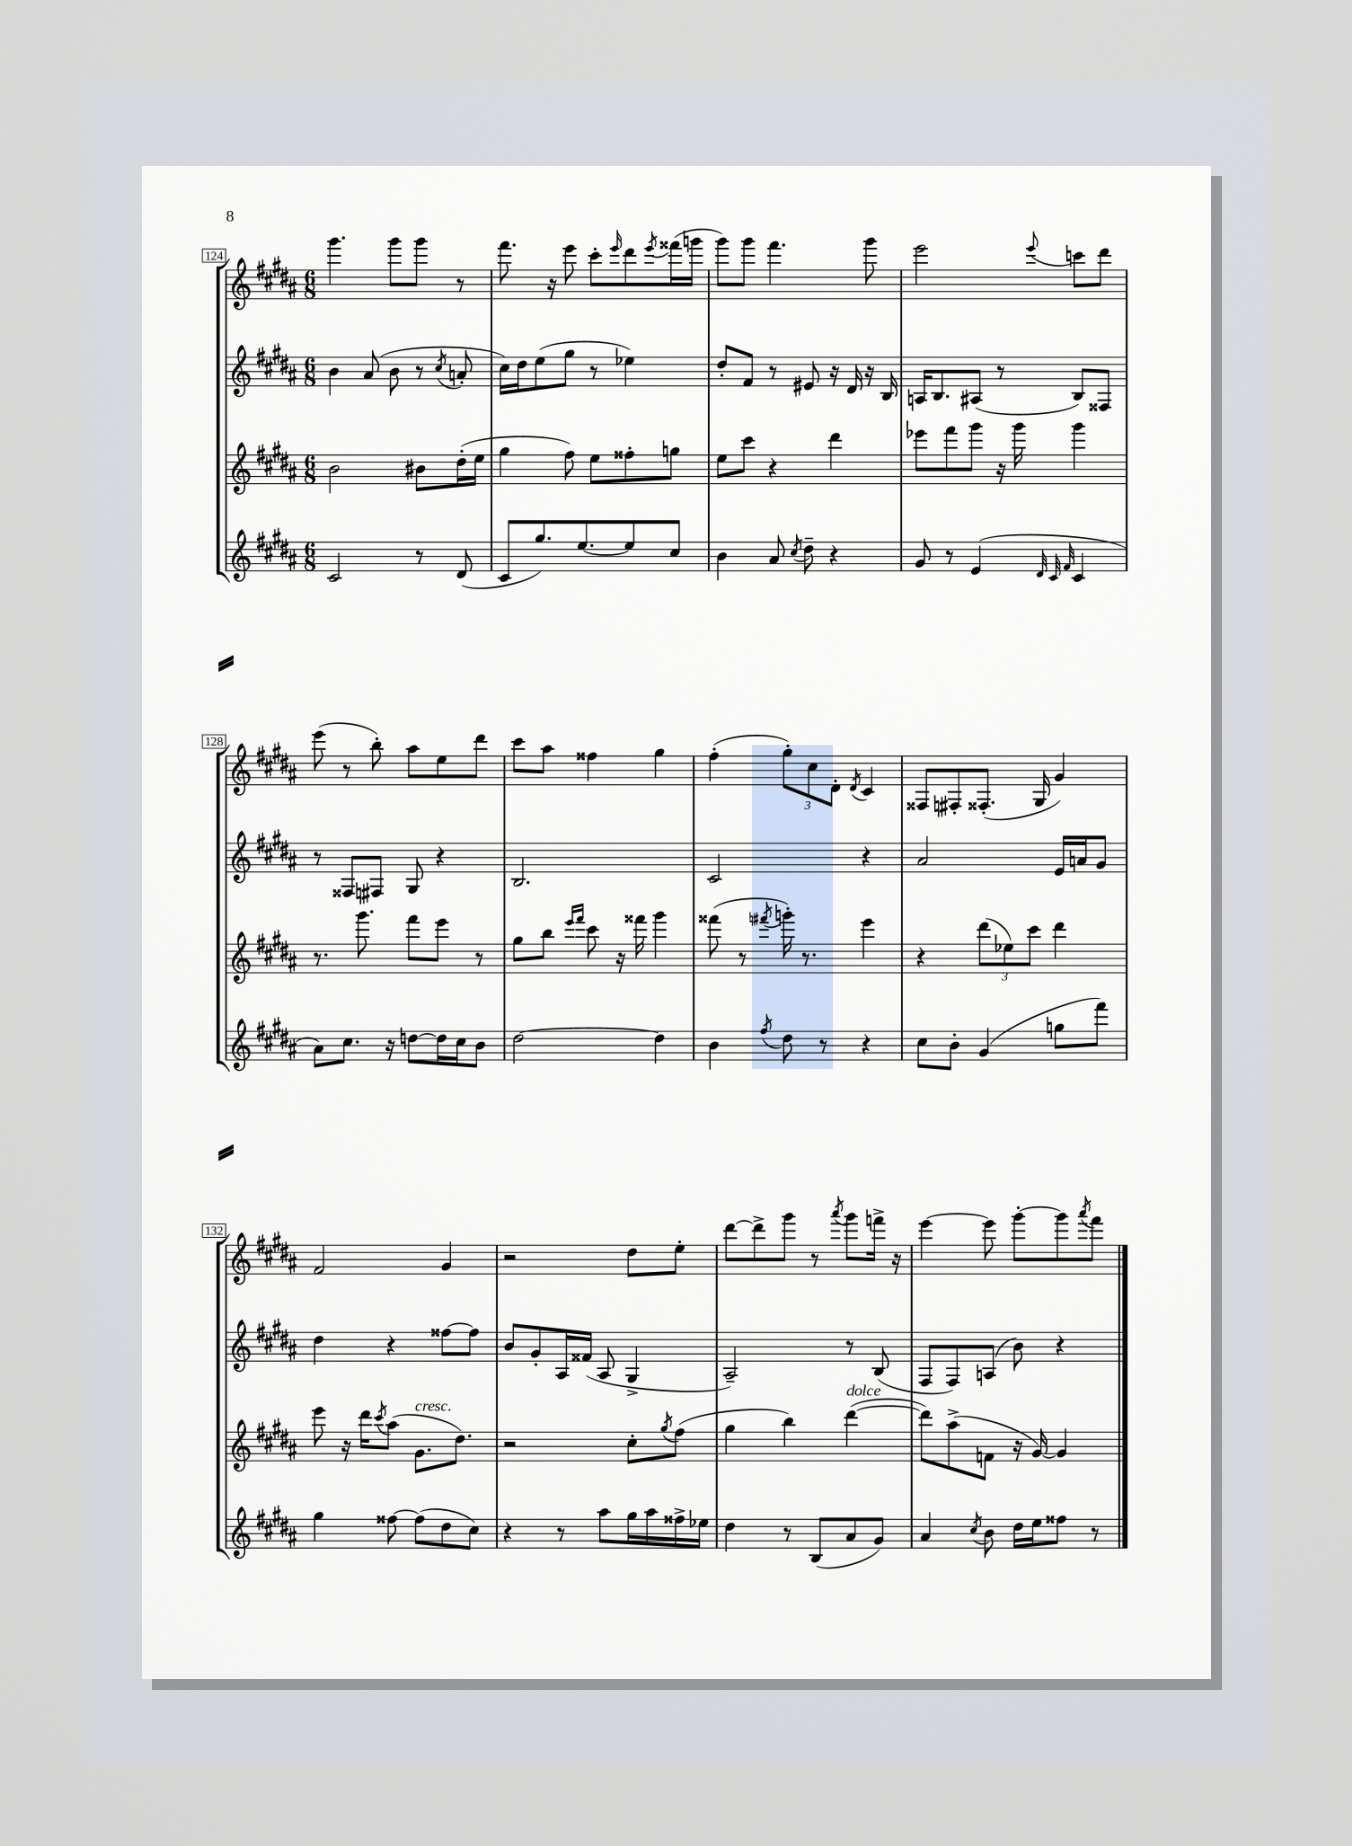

**kern	**kern	**kern	**kern
*staff4	*staff3	*staff2	*staff1
*clefG2	*clefG2	*clefG2	*clefG2
*k[f#c#g#d#a#]	*k[f#c#g#d#a#]	*k[f#c#g#d#a#]	*k[f#c#g#d#a#]
*M6/8	*M6/8	*M6/8	*M6/8
2c#	2b	4b	4.ggg#
.	.	(8a#	.
.	.	8b	8ggg#
8r	8b#	8r	8ggg#
.	.	8qcc#	.
(8d#	(16dd#'	8a'	8r
.	16ee	.	.
=	=	=	=
8c#	4gg#	16cc#)	8.fff#
.	.	16dd#	.
8.gg#)	.	(8ee	.
.	.	.	16r
.	8ff#)	8gg#	8eee
[8.ee	.	.	.
.	8ee	8r	8ccc#'
.	.	.	16qqeee
8ee]	8ff##'	4ee-)	8ddd#
.	.	.	8qeee
8cc#	8gg	.	(16fff##
.	.	.	16ggg
=	=	=	=
4b	8ee	8dd#'	8ggg#)
.	8ccc#	8f#	8ggg#
8a#	4r	8r	4.fff#
8qcc#	.	.	.
8dd#~	.	8e#	.
4r	4ddd#	16r	.
.	.	16d#	.
.	.	16r	8ggg#
.	.	16B	.
=	=	=	=
8g#	8eee-	16A	2eee
.	.	8.B	.
8r	8fff#	.	.
(4e	8ggg#	(8A#	.
.	16r	8r	.
.	16ggg#	.	.
32qqd#	.	.	.
32qqc#	.	.	.
32qqf#	.	.	8qqeee
4c#	4ggg#	8B)	8ccc
.	.	8F##	8ddd#
=	=	=	=
8a#)	8.r	8r	(8eee
8.cc#	.	8F##	8r
.	8.ggg#	.	.
.	.	8F#	8bb')
16r	.	.	.
[8dd	8fff#	8G#	8aa#
16dd]	8eee	4r	8ee
16cc#	.	.	.
8b	8r	.	8ddd#
=	=	=	=
[2dd#	8gg#	2.B	8ccc#
.	8bb	.	8aa#
.	16qqeee	.	.
.	16qqfff#	.	.
.	8ccc#	.	4ff##
.	16r	.	.
.	16fff##	.	.
4dd#]	4ggg#	.	4gg#
=	=	=	=
4b	(8fff##	2c#	(4ff#'
.	8r	.	.
8qff#	8qfff#	.	.
8dd#	16ggg')	.	12gg#')
.	8.r	.	.
.	.	.	12cc#
8r	.	.	.
.	.	.	12d#'
.	.	.	8qd#
4r	4eee	4r	4c#
=	=	=	=
8cc#	4r	2a#	8F##
8b'	.	.	8F#'
(4g#	(12ddd#	.	(8.F##'
.	12ee-)	.	.
.	12ccc#	.	.
.	.	.	16G#
8gg	4ddd#	16e	4g#)
.	.	16a	.
8fff#)	.	8g#	.
=	=	=	=
4gg#	8eee	4dd#	2f#
.	16r	.	.
.	16ddd#	.	.
.	8qccc#	.	.
[8ff##	(8aa#	4r	.
(8ff##]	8.g#	.	.
8dd#	.	[8ff##	4g#
.	8.dd#)	.	.
8cc#)	.	8ff##]	.
=	=	=	=
4r	2r	8b	2r
.	.	8g#'	.
8r	.	16A#	.
.	.	(16f##	.
8aa#	.	8A#	.
16gg#	8cc#'	4G#^	8dd#
16aa#	.	.	.
.	8qgg#	.	.
16ff##^	(8ff#	.	8ee'
16ee-	.	.	.
=	=	=	=
4dd#	4gg#	2A#~)	[8ddd#
.	.	.	8ddd#^]
8r	4bb)	.	8ggg#
(8B	.	.	8r
.	.	.	8qaaa#
8a#	([4ddd#	8r	8ggg#
8g#)	.	(8B	16fff^
.	.	.	16r
=	=	=	=
4a#	8ddd#])	8F#	[4eee
.	(8aa#^	8F#)	.
8qcc#	.	.	.
8b	8f	(8A	8eee]
16dd#	16r	8b)	[8ggg#'
16ee	[16g#)	.	.
8ff##	4g#]	4r	8ggg#]
.	.	.	8qaaa#
8r	.	.	8fff#
==	==	==	==
*-	*-	*-	*-
